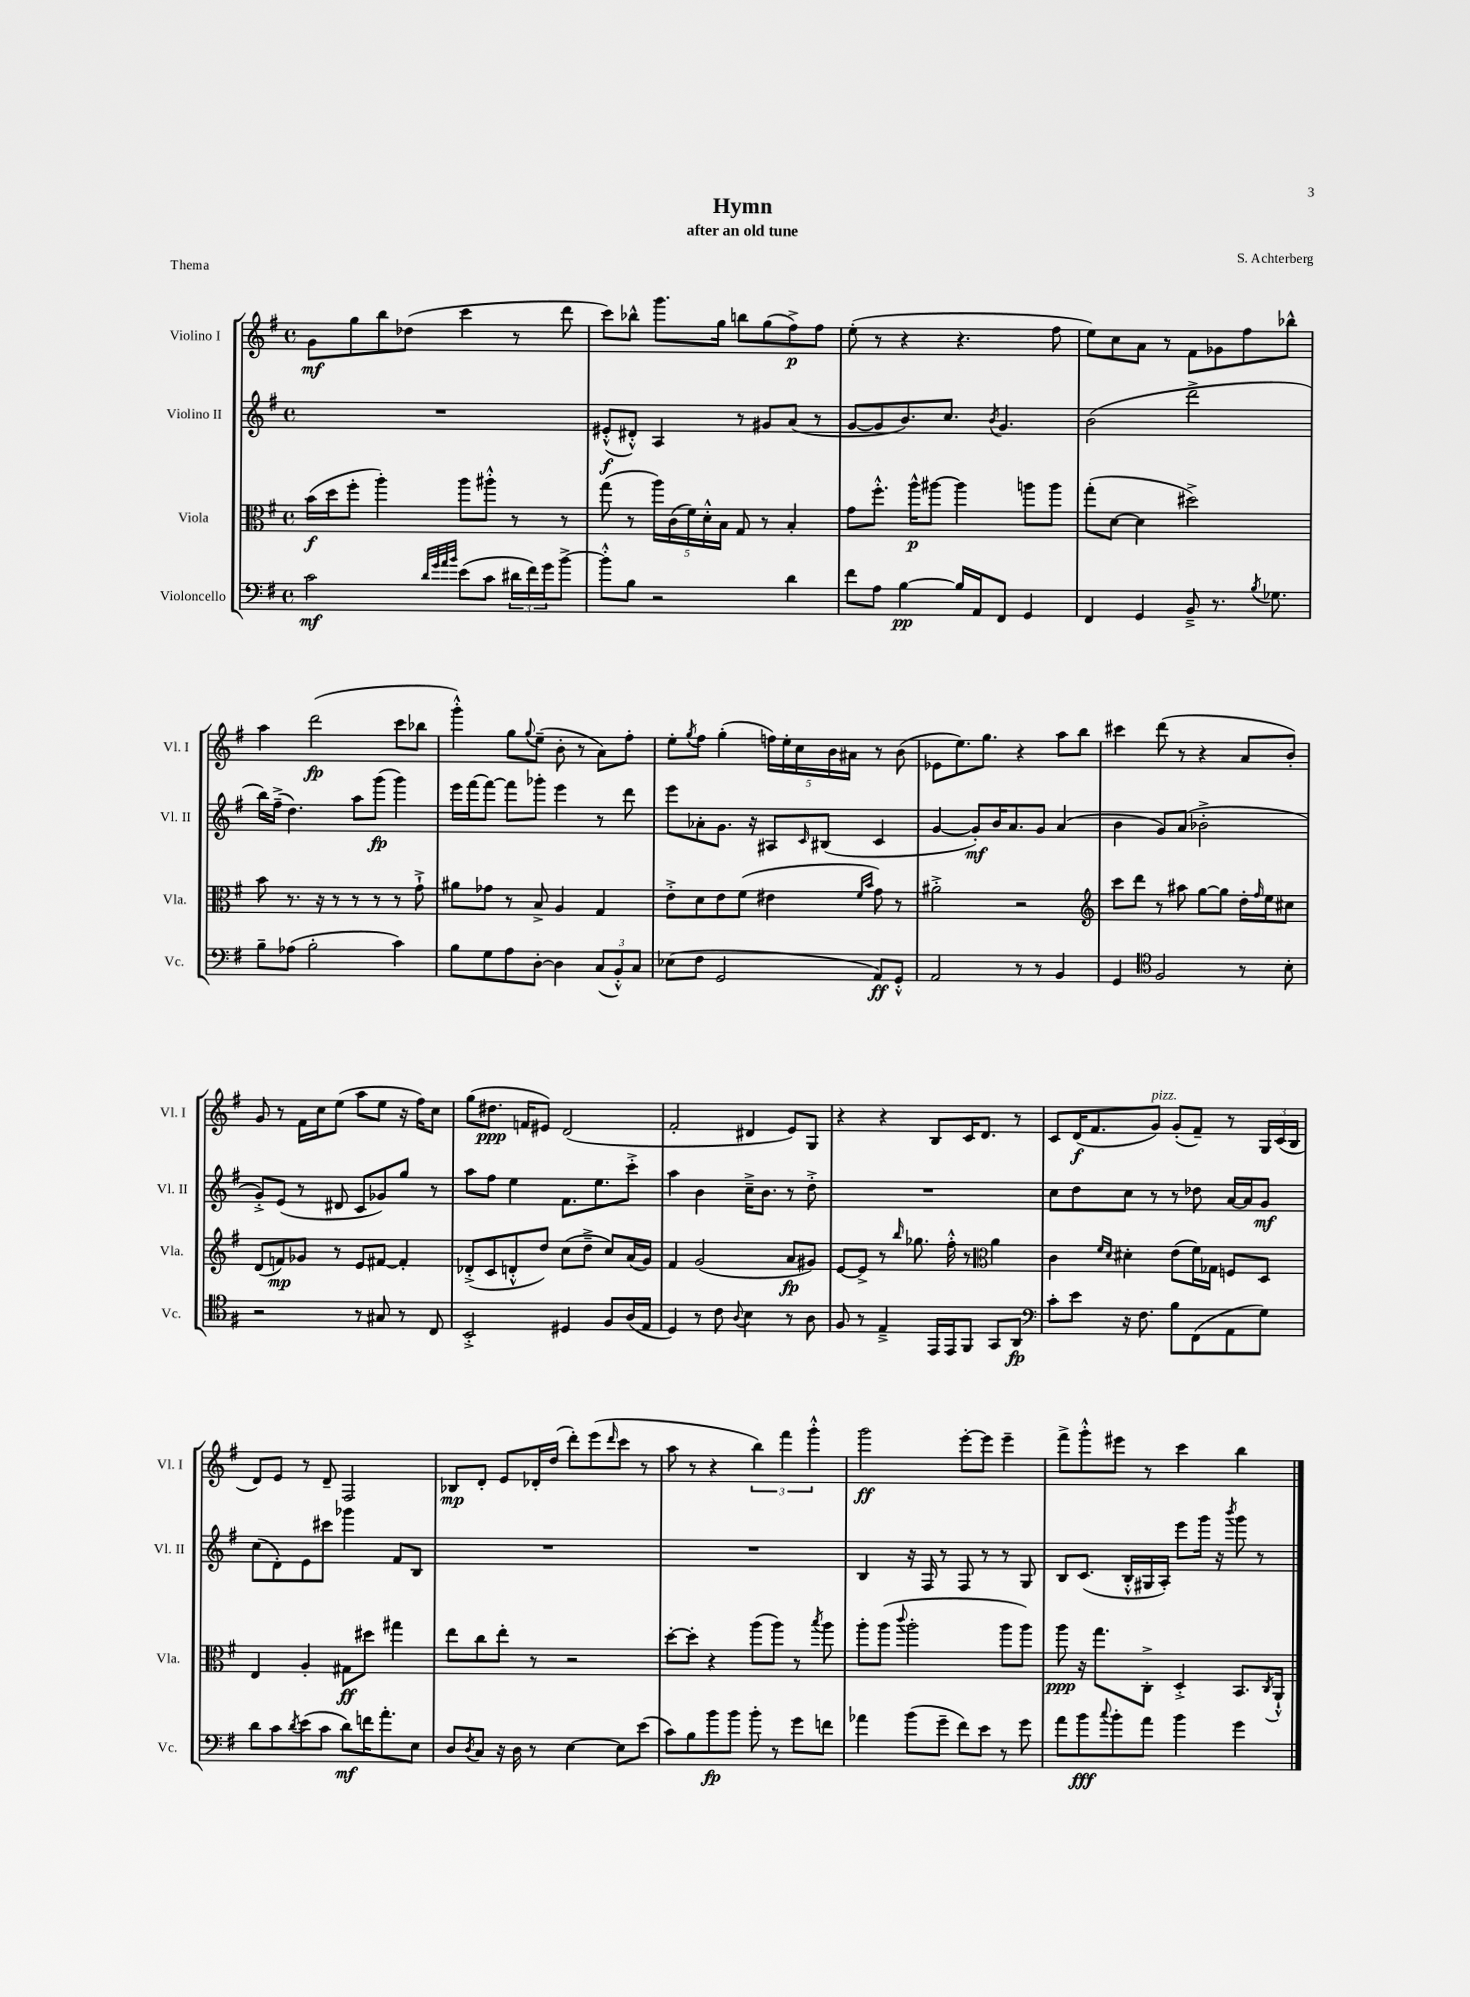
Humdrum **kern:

**kern	**dynam	**kern	**dynam	**kern	**dynam	**kern	**dynam
*part4	*part4	*part3	*part3	*part2	*part2	*part1	*part1
*staff4	*staff4	*staff3	*staff3	*staff2	*staff2	*staff1	*staff1
*I"Violoncello	*	*I"Viola	*	*I"Violino II	*	*I"Violino I	*
*I'Vc.	*	*I'Vla.	*	*I'Vl. II	*	*I'Vl. I	*
*clefF4	*	*clefC3	*	*clefG2	*	*clefG2	*
*k[f#]	*	*k[f#]	*	*k[f#]	*	*k[f#]	*
*M4/4	*	*M4/4	*	*M4/4	*	*M4/4	*
*met(c)	*	*met(c)	*	*met(c)	*	*met(c)	*
=1	=1	=1	=1	=1	=1	=1	=1
2c\	mf	(16b\LL	f	1r	.	8g\L	mf
.	.	16dd\J	.	.	.	.	.
.	.	8ff#'\J	.	.	.	8gg\	.
.	.	4aa'\)	.	.	.	8bb\	.
.	.	.	.	.	.	(8dd-X\J	.
32qqd/LLL	.	.	.	.	.	.	.
32qqg/	.	.	.	.	.	.	.
32qqa/	.	.	.	.	.	.	.
32qqb/JJJ	.	.	.	.	.	.	.
(8e\L	.	8aa\L	.	.	.	4ccc\	.
8c\J	.	8aa#X'^^\J	.	.	.	.	.
24d#X\LL	.	8r	.	.	.	8r	.
24f#\)	.	.	.	.	.	.	.
24g\J	.	.	.	.	.	.	.
[8b^\J	.	8r	.	.	.	8ddd\	.
=2	=2	=2	=2	=2	=2	=2	=2
8b'^^\L]	.	(8gg\	.	(8e#X'^^/L	f	8ccc\L)	.
8B\J	.	8r	.	8d#X'^^/J)	.	8bb-X^^\J	.
2r	.	20aa\LL)	.	4A/	.	8.ggg\L	.
.	.	(20c\	.	.	.	.	.
.	.	20f#\)	.	.	.	.	.
.	.	20d'^^\	.	.	.	.	.
.	.	.	.	.	.	16gg\Jk	.
.	.	20B\JJ	.	.	.	.	.
.	.	8G/	.	8r	.	8bbn\L	.
.	.	8r	.	8g#X/L	.	(8gg\	.
4d\	.	4B'/	.	(8a/J	.	8ff#^\)	p
.	.	.	.	8r	.	8ff#\J	.
=3	=3	=3	=3	=3	=3	=3	=3
8f#\L	.	8g\L	.	[8g/L	.	(8ee'\	.
8A\J	.	8.ff#'^^\J	.	8g/]	.	8r	.
[4B\	pp	.	.	8.b/)	.	4r	.
.	.	16aa^^\KL	p	.	.	.	.
.	.	[8aa#X\J	.	.	.	.	.
.	.	.	.	8.cc/J	.	.	.
16B/LL]	.	4aa#\]	.	.	.	4.r	.
16AA/J	.	.	.	.	.	.	.
.	.	.	.	8qb/	.	.	.
8FF#/J	.	.	.	4.g/	.	.	.
4GG/	.	8aan\L	.	.	.	.	.
.	.	8aa\J	.	.	.	8ff#\	.
=4	=4	=4	=4	=4	=4	=4	=4
4FF#/	.	(8gg'\L	.	(2b\	.	8ee\L)	.
.	.	[8d\J	.	.	.	8cc\	.
4GG/	.	4d\]	.	.	.	8a\J	.
.	.	.	.	.	.	8r	.
8BB~^/	.	2dd#X^\)	.	2ddd^\	.	8f#\L	.
8.r	.	.	.	.	.	8g-X\	.
.	.	.	.	.	.	8ff#\	.
8qB/	.	.	.	.	.	.	.
8.G-X\	.	.	.	.	.	.	.
.	.	.	.	.	.	8bb-X^^\J	.
!!LO:LB:g=z
=5	=5	=5	=5	=5	=5	=5	=5
8B~\L	.	8b\	.	16bb\LL)	.	4aa\	.
.	.	.	.	(16ff#~^\JJ	.	.	.
(8A-X\J	.	8.r	.	4.dd\)	.	.	.
2B'\	.	.	.	.	.	(2ddd\	fp
.	.	16r	.	.	.	.	.
.	.	8r	.	.	.	.	.
.	.	8r	.	8aa\L	.	.	.
.	.	8r	.	(8ggg\J	fp	.	.
4c\)	.	8r	.	4ggg\)	.	8ccc\L	.
.	.	8g`^\	.	.	.	8bb-X\J	.
=6	=6	=6	=6	=6	=6	=6	=6
8B\L	.	8a#X\L	.	16eee\LL	.	4ggg'^^\)	.
.	.	.	.	[16fff#\J	.	.	.
8G\	.	8g-X\J	.	8fff#\J_	.	.	.
8A\	.	8r	.	8fff#\L]	.	8gg\L	.
.	.	.	.	.	.	8qqgg/	.
[8D'\J	.	8B^/	.	8ggg-X'\J	.	(8ee~\J	.
4D\]	.	4A/	.	4eee\	.	8b'\	.
.	.	.	.	.	.	8r	.
(12C/L	.	4G/	.	8r	.	8a\L)	.
12BB'^^/)	.	.	.	.	.	.	.
.	.	.	.	8ddd\	.	8ff#'\J	.
12C/J	.	.	.	.	.	.	.
=7	=7	=7	=7	=7	=7	=7	=7
(8E-X\L	.	8e'^\L	.	8eee\L	.	8ee'\L	.
.	.	.	.	.	.	8qgg/	.
8F#\J	.	8d\	.	8a-X'\	.	8ff#\J	.
2GG/	.	8e\	.	8.g\J	.	(4gg'\	.
.	.	(8f#\J	.	.	.	.	.
.	.	.	.	16r	.	.	.
.	.	4e#X\	.	8A#X/L	.	20ffn\LL)	.
.	.	.	.	.	.	20ee'\	.
.	.	.	.	.	.	20cc\	.
.	.	.	.	16qqc/	.	.	.
.	.	.	.	(8B#X/J	.	.	.
.	.	.	.	.	.	20b\	.
.	.	.	.	.	.	20a#X\JJ	.
.	.	16qqf#/LL	.	.	.	.	.
.	.	16qqb/JJ	.	.	.	.	.
8AA/L)	ff	8g\)	.	4c/	.	8r	.
8GG'^^/J	.	8r	.	.	.	(8b\	.
=8	=8	=8	=8	=8	=8	=8	=8
2AA/	.	2a#X'^\	.	[4g/	.	8e-X\L	.
.	.	.	.	.	.	8.ee\)	.
.	.	.	.	8g'/L])	mf	.	.
.	.	.	.	.	.	8.gg\J	.
.	.	.	.	16b/K	.	.	.
.	.	.	.	8.a/	.	.	.
8r	.	2r	.	.	.	4r	.
8r	.	.	.	8g/J	.	.	.
4BB/	.	.	.	(4a/	.	8aa\L	.
.	.	.	.	.	.	8bb\J	.
=9	=9	=9	=9	=9	=9	=9	=9
*	*	*clefG2	*	*	*	*	*
4GG/	.	8ccc\L	.	4b\	.	4ccc#X\	.
.	.	8ddd\J	.	.	.	.	.
*clefC4	*	*	*	*	*	*	*
2F#/	.	8r	.	8g/L)	.	(8ddd\	.
.	.	8aa#X\	.	(8a/J	.	8r	.
.	.	[8gg\L	.	2b-X'^\	.	4r	.
.	.	8gg\J]	.	.	.	.	.
8r	.	16dd'\LL	.	.	.	8a/L	.
.	.	16qqff#/	.	.	.	.	.
.	.	16ee\J	.	.	.	.	.
8B'\	.	8cc#X\J	.	.	.	8b'/J)	.
!!LO:LB:g=z
=10	=10	=10	=10	=10	=10	=10	=10
2r	.	(8d/L	.	8g'^/L)	.	8g/	.
.	.	8fn/)	mp	(8e/J	.	8r	.
.	.	8g-X/J	.	8r	.	16f#\LL	.
.	.	.	.	.	.	16cc\J	.
.	.	8r	.	8d#X/	.	(8ee\J	.
8r	.	8e/L	.	8c/L	.	8aa\L	.
8G#X/	.	[8f#X/J	.	8g-X/)	.	8ee\J	.
8r	.	4f#'/]	.	8gg/J	.	16r	.
.	.	.	.	.	.	16ff#\KL)	.
8C/	.	.	.	8r	.	8cc\J	.
=11	=11	=11	=11	=11	=11	=11	=11
2BB'^/	.	(8d-X'^/L	.	8aa\L	.	(8gg\L	.
.	.	8c/	.	8ff#\J	.	8.dd#X\J	ppp
.	.	8dn'^^/	.	4ee\	.	.	.
.	.	.	.	.	.	16fn/KL	.
.	.	8dd/J)	.	.	.	8e#X/J)	.
4D#X/	.	(8cc\L	.	8.f#\L	.	(2d/	.
.	.	8dd~^\J	.	.	.	.	.
.	.	.	.	8.ee\	.	.	.
8F#/L	.	8cc/L)	.	.	.	.	.
(16A/L	.	(16a/L	.	8ccc'^\J	.	.	.
16E/JJ	.	16g/JJ)	.	.	.	.	.
=12	=12	=12	=12	=12	=12	=12	=12
4D/)	.	4f#/	.	4aa\	.	2f#'/	.
8r	.	(2g/	.	4b\	.	.	.
8c\	.	.	.	.	.	.	.
8qqA/	.	.	.	.	.	.	.
4B\	.	.	.	16cc~^\KL	.	4d#X/	.
.	.	.	.	8.b\J	.	.	.
8r	.	8a/L	fp	8r	.	8e/L)	.
8A\	.	8g#X/J)	.	8dd'^\	.	8G/J	.
=13	=13	=13	=13	=13	=13	=13	=13
8F#/	.	[8e/L	.	1r	.	4r	.
8r	.	8e^/J]	.	.	.	.	.
4E~^/	.	8r	.	.	.	4r	.
.	.	16qqbb/	.	.	.	.	.
.	.	8.gg-X\	.	.	.	.	.
16EE/LL	.	.	.	.	.	8B/L	.
16EE/J	.	16ff#'^^\	.	.	.	.	.
8FF#/J	.	8r	.	.	.	16c/K	.
.	.	.	.	.	.	8.d/J	.
*	*	*clefC3	*	*	*	*	*
8GG/L	.	4a\	.	.	.	.	.
8AA/J	fp	.	.	.	.	8r	.
=14	=14	=14	=14	=14	=14	=14	=14
*clefF4	*	*	*	*	*	*	*
8c'\L	.	4c\	.	8cc\L	.	8c/L	.
8e\J	.	.	.	8dd\	.	(16d/K	f
.	.	.	.	.	.	8.f#/	.
.	.	16qqf#/LL	.	.	.	.	.
.	.	16qqd/JJ	.	.	.	.	.
16r	.	4d#X'\	.	8cc\J	.	.	.
8.F#\	.	.	.	.	.	.	.
!	!	!	!	!	!	!LO:TX:a:i:t=pizz.	!
.	.	.	.	8r	.	8g/J)	.
8B\L	.	(8e\L	.	8r	.	(8g'/L	.
(8FF#\	.	16f#\L)	.	8dd-X\	.	8f#~/J)	.
.	.	16G-X\JJ	.	.	.	.	.
8AA\	.	8Fn/L	.	[16a/LL	.	8r	.
.	.	.	.	16a/J]	.	.	.
8G\J)	.	8D/J	.	8g/J	mf	24G/LL	.
.	.	.	.	.	.	(24c/	.
.	.	.	.	.	.	24B/JJ	.
!!LO:LB:g=z
=15	=15	=15	=15	=15	=15	=15	=15
8d\L	.	4E/	.	(8cc\L	.	8d/L)	.
8c\	.	.	.	8d'\)	.	8e/J	.
8qd/	.	.	.	.	.	.	.
(8e\	.	4A'/	.	8e\	.	8r	.
8c\J	.	.	.	8ccc#X\J	.	8d~/	.
8d\L)	mf	8G#X\L	ff	4ggg-X\	.	2F#/	.
16fn\K	.	8dd#X\J	.	.	.	.	.
8.a'\	.	.	.	.	.	.	.
.	.	4gg#X\	.	8f#/L	.	.	.
8E\J	.	.	.	8B/J	.	.	.
=16	=16	=16	=16	=16	=16	=16	=16
8D/L	.	8ee\L	.	1r	.	8B-X/L	mp
8qD/	.	.	.	.	.	.	.
8C/J	.	8cc\	.	.	.	8d'/J	.
16r	.	8ee'\J	.	.	.	8e/L	.
16D\	.	.	.	.	.	.	.
8r	.	8r	.	.	.	16d-X'/L	.
.	.	.	.	.	.	(16dd/JJ	.
[4E\	.	2r	.	.	.	8ddd'\L)	.
.	.	.	.	.	.	(8eee\	.
.	.	.	.	.	.	16qqddd/	.
8E\L]	.	.	.	.	.	8ccc\J	.
(8e\J	.	.	.	.	.	8r	.
=17	=17	=17	=17	=17	=17	=17	=17
8c\L)	.	[8dd'\L	.	1r	.	8aa\	.
8B\	.	8dd'\J]	.	.	.	8r	.
8b\	fp	4r	.	.	.	4r	.
8b\J	.	.	.	.	.	.	.
8b'\	.	(8aa\L	.	.	.	6bb\)	.
8r	.	8aa\J)	.	.	.	.	.
.	.	.	.	.	.	6fff#\	.
8g\L	.	8r	.	.	.	.	.
.	.	.	.	.	.	6ggg'^^\	.
.	.	8qbb/	.	.	.	.	.
8fn\J	.	8aa\	.	.	.	.	.
=18	=18	=18	=18	=18	=18	=18	=18
4a-X\	.	8aa'\L	.	4B/	.	2ggg\	ff
.	.	(8aa\J	.	.	.	.	.
.	.	8qqccc/	.	.	.	.	.
(8b\L	.	2aa'\	.	16r	.	.	.
.	.	.	.	16F#/	.	.	.
8g~\J	.	.	.	8r	.	.	.
8f#\L)	.	.	.	8F#/	.	[8eee'\L	.
8e\J	.	.	.	8r	.	8eee\J]	.
8r	.	8aa\L	.	8r	.	4eee~\	.
8g\	.	8aa\J)	.	8G/	.	.	.
=19	=19	=19	=19	=19	=19	=19	=19
8a\L	.	8aa\	ppp	8B/L	.	8fff#^\L	.
8b\	fff	16r	.	(8.c/J	.	8ggg'^^\	.
.	.	8.gg\L	.	.	.	.	.
8qqcc/	.	.	.	.	.	.	.
8b'\	.	.	.	.	.	8eee#X\J	.
.	.	.	.	16B'^^/LL	.	.	.
8a\J	.	8C'^\J	.	16G#X/	.	8r	.
.	.	.	.	16A'/JJ)	.	.	.
4b\	.	4D'^/	.	8eee\L	.	4ccc\	.
.	.	.	.	16ggg\Jk	.	.	.
.	.	.	.	16r	.	.	.
.	.	.	.	8qbbb/	.	.	.
4g\	.	8.BB/L	.	8ggg\	.	4bb\	.
.	.	.	.	8r	.	.	.
.	.	8qC/	.	.	.	.	.
.	.	16AA`^^/Jk	.	.	.	.	.
==	==	==	==	==	==	==	==
*-	*-	*-	*-	*-	*-	*-	*-
